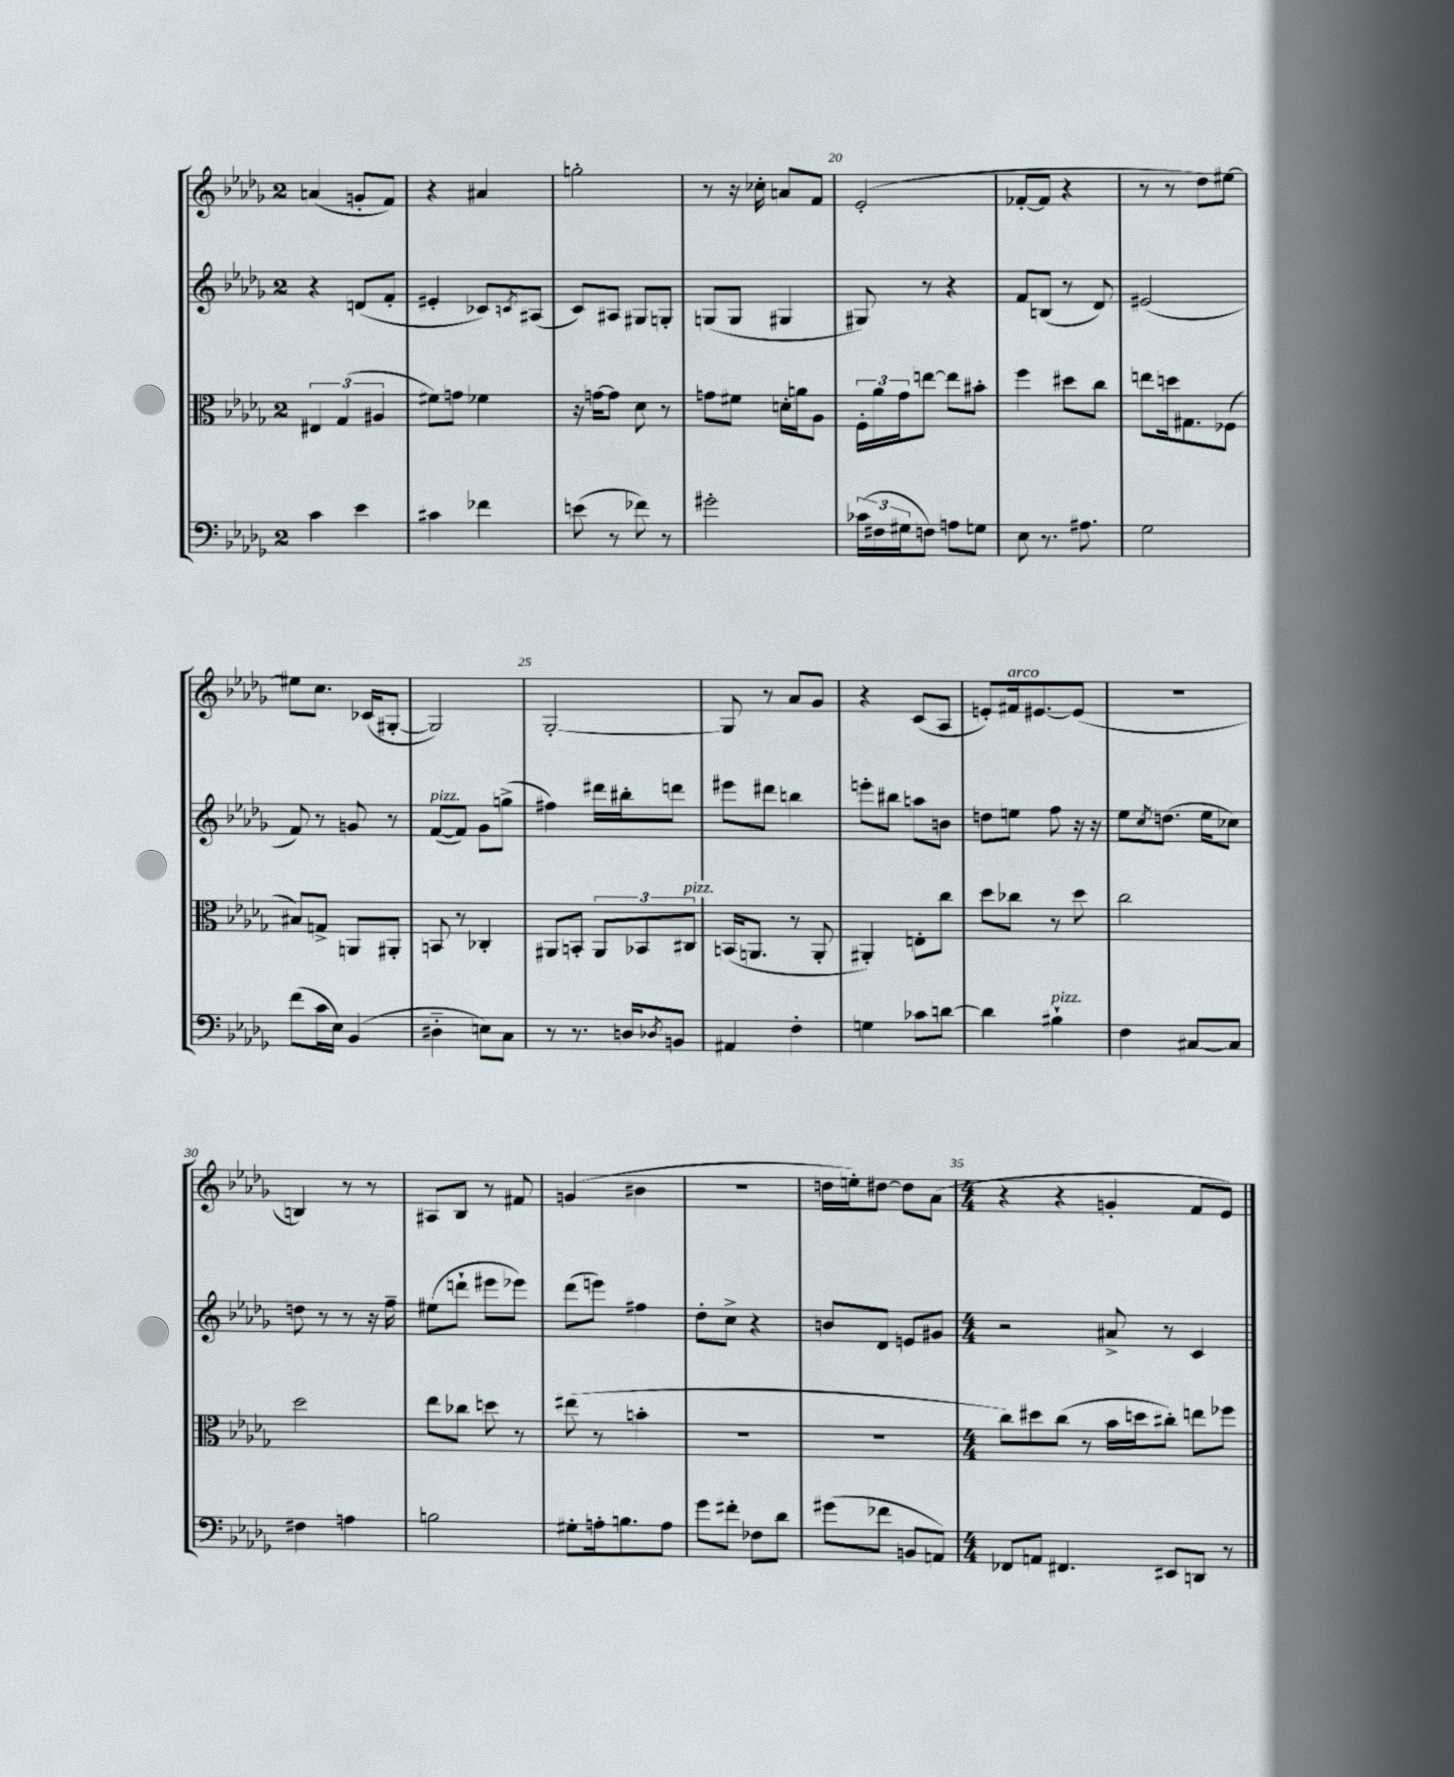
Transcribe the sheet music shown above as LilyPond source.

<<
\new StaffGroup <<
\new Staff = "s0" {
    \clef treble \key des \major \once \override Staff.TimeSignature.style = #'single-digit \time 2/4
    a'4( g'8-. f'8) |
    r4 ais'4 |
    g''2-. |
    r8 r16 ces''16-. a'8 f'8 |
    ees'2-.( |
    fes'8~-. fes'8 r4 |
    r8 r8 des''8) eis''8~ |
    eis''8 c''8. ces'16( gis8~-. |
    gis2) |
    ges2~-. |
    ges8 r8 aes'8 ges'8 |
    r4 c'8( aes8 |
    e'8-.) fis'16^\markup { \italic "arco" } eis'8.~ eis'8( |
    R2 |
    b4) r8 r8 |
    ais8 bes8 r8 fis'8 |
    g'4( bis'4 |
    r2 |
    d''16 e''16-.) dis''8~ dis''8 aes'8( |
    \numericTimeSignature \time 4/4 r4 r4 g'4-. f'8 ees'8) \bar "|." |
}
\new Staff = "s1" {
    \clef treble \key des \major \once \override Staff.TimeSignature.style = #'single-digit \time 2/4
    r4 d'8( f'8-. |
    eis'4-. ces'8) \acciaccatura { c'8 } ais8( |
    c'8) ais8 gis8 g8-. |
    g8( g8 gis4 |
    gis8) r8 r4 |
    f'8 b8( r8 des'8) |
    eis'2( |
    f'8) r8 g'8 r8 |
    f'8~^\markup { \italic "pizz." }( f'8) ges'8 g''8->( |
    fis''4) dis'''16 bis''16-. d'''8 |
    eis'''8 dis'''8 b''4 |
    e'''8-. bis''8 a''8 b'8 |
    d''8 e''8 f''8 r16 r16 |
    ees''8 \acciaccatura { c''8 } d''8.( ees''16 ces''8) |
    d''8 r8 r8 r16 f''16-- |
    eis''8( d'''8-! eis'''8 ees'''8) |
    des'''8( e'''8) fis''4 |
    des''8-. c''8-> r4 |
    b'8 des'8 e'8 gis'8 |
    \numericTimeSignature \time 4/4 r2 ais'8-> r8 c'4 \bar "|." |
}
\new Staff = "s2" {
    \clef alto \key des \major \once \override Staff.TimeSignature.style = #'single-digit \time 2/4
    \tuplet 3/2 { eis4 ges4( ais4 } |
    fis'8) g'8 fes'4 |
    r16 g'16~ g'8 des'8 r8 |
    g'8 fis'8 d'16-. a'16 aes8 |
    \tuplet 3/2 { f16-. aes'16 ges'16 } e''8~ e''8 bis'8-. |
    f''4 dis''8 c''8 |
    e''8 d''16 gis8. fes8( |
    bis8) g8-> a,8 ais,8-. |
    b,8 r8 ces4-. |
    ais,8 b,8-. \tuplet 3/2 { ais,8 bes,8 cis8^\markup { \italic "pizz." } } |
    b,16( a,8. r8 a,8-. |
    ais,4-.) e8-. c''8 |
    des''8 ces''8 r8 des''8 |
    c''2 |
    des''2 |
    ees''8 ces''8 d''8 r8 |
    eis''8( r8 b'4-. |
    r2 |
    r2 |
    \numericTimeSignature \time 4/4 c''8) dis''8 c''8( r8 bes'16 d''16 cis''8-.) e''8 fes''8 \bar "|." |
}
\new Staff = "s3" {
    \clef bass \key des \major \once \override Staff.TimeSignature.style = #'single-digit \time 2/4
    c'4 ees'4 |
    cis'4 fes'4 |
    e'8( r8 fes'8) r8 |
    gis'2-. |
    \tuplet 3/2 { ces'16( fis16 gis16 } f8) a8 g8 |
    ees8 r8. ais8. |
    ges2 |
    f'8( c'16 ees16) bes,4( |
    dis4-_ e8) c8 |
    r8 r8. d16 \acciaccatura { des8 } b,8 |
    ais,4 f4-. |
    g4 ces'8 d'8~ |
    d'4 bis4-!^\markup { \italic "pizz." } |
    f4 cis8~ cis8 |
    fis4 a4 |
    b2 |
    gis8-. a16-. b8. a8 |
    ges'8 fis'8-. fes8 des'8 |
    gis'8( fes'8 b,8 a,8) |
    \numericTimeSignature \time 4/4 fes,8 a,8 fis,4. eis,8 d,8 r8 \bar "|." |
}
>>
>>
\layout { \context { \Score currentBarNumber = #16 \override BarNumber.break-visibility = ##(#f #t #t) barNumberVisibility = #(every-nth-bar-number-visible 5) } }
